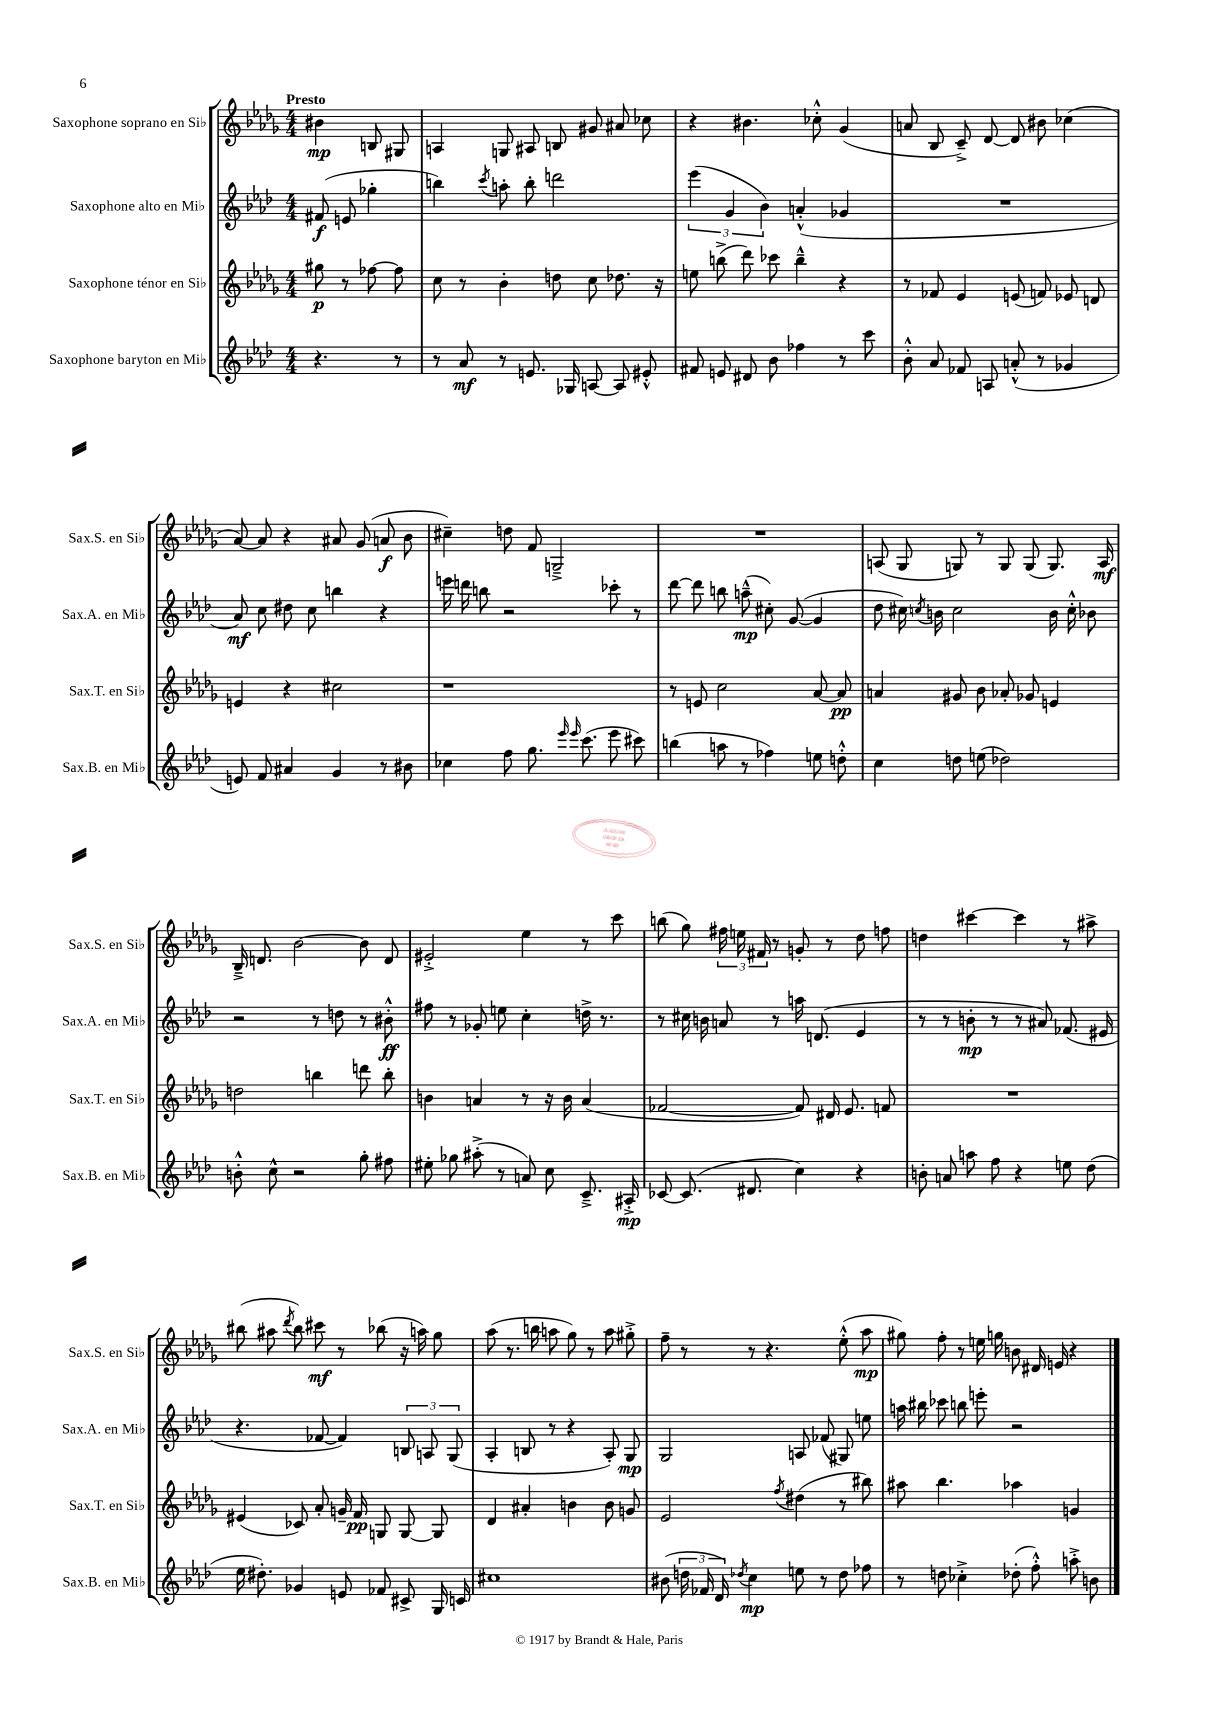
<<
\new StaffGroup <<
\new Staff = "s0" \with { instrumentName = "Saxophone soprano en Sib" shortInstrumentName = "Sax.S. en Sib" } {
    \clef treble \key des \major \numericTimeSignature \time 4/4 \partial 2 \tempo "Presto"
    \autoBeamOff bis'4\mp b8 gis8 |
    a4 g8 ais8 b8 gis'8 ais'8 ces''8 |
    r4 bis'4. ces''8-.-^ ges'4( |
    a'8 bes8 c'8--->) des'8~ des'8 bis'8 ces''4( |
    aes'8~) aes'8 r4 ais'8 ges'8( a'8\f bes'8 |
    cis''4--) d''8 f'8 g2---> |
    R1 |
    a8( ges8 g8) r8 g8 g8( g8.) a16\mf |
    bes16---> d'8. bes'2~ bes'8 d'8 |
    eis'2-.-> ees''4 r8 c'''8 |
    b''8( ges''8) \tuplet 3/2 { fis''16 e''16 fis'16 } r8 g'8-. r8 des''8 f''8 |
    d''4 cis'''4~ cis'''4 r8 ais''8-> |
    bis''8( ais''8 \acciaccatura { des'''8 } bis''8) cis'''8\mf r8 bes''8( r16 a''16) ges''8 |
    aes''8( r8. b''16 a''8 ges''8) r8 a''8 gis''8-.-> |
    f''8-- r8 r8 r4. ees''8-.-^( aes''8\mp |
    gis''8) f''8-. r8 e''16 g''16 b'8 dis'16 e'16 r4 \bar "|." |
}
\new Staff = "s1" \with { instrumentName = "Saxophone alto en Mib" shortInstrumentName = "Sax.A. en Mib" } {
    \clef treble \key aes \major \numericTimeSignature \time 4/4 \partial 2
    \autoBeamOff fis'8\f( e'8 ges''4-. |
    b''4) \acciaccatura { c'''8 } a''8-. b''8-. d'''2 |
    \tuplet 3/2 { ees'''4( g'4 bes'4) } a'4-.-^( ges'4 |
    R1 |
    aes'8\mf) c''8 dis''8 c''8 b''4 r4 |
    e'''16 d'''16 b''8 r2 ces'''8-. r8 |
    des'''8~ des'''8 b''8 a''8---^\mp( cis''8-.) g'8~( g'4 |
    des''8 cis''16) \acciaccatura { c''8 } b'16 c''2 b'16 c''16-.-^ bes'8 |
    r2 r8 d''8 r8 bis'8-.-^\ff |
    fis''8 r8 ges'8-. e''8 c''4-. d''16-> r8. |
    r8 cis''16 b'16 a'8 r8 a''16 d'8.( ees'4 |
    r8 r8 b'8-.\mp r8 r8 ais'8) fes'8.( eis'16 |
    r4. fes'8~ fes'4) \tuplet 3/2 { b8 a8 g8( } |
    aes4-. b8 r8 r4 aes8-.) g8\mp |
    g2 a8 fes'8( gis8) e''8 |
    a''16 bis''16 ces'''8 b''8 e'''8-. r2 \bar "|." |
}
\new Staff = "s2" \with { instrumentName = "Saxophone ténor en Sib" shortInstrumentName = "Sax.T. en Sib" } {
    \clef treble \key des \major \numericTimeSignature \time 4/4 \partial 2
    \autoBeamOff gis''8\p r8 fes''8~ fes''8 |
    c''8 r8 bes'4-. d''8 c''8 des''8. r16 |
    e''8 b''8->( des'''8) ces'''8 b''4---^ r4 |
    r8 fes'8 ees'4 e'8( f'8) ees'8 d'8 |
    e'4 r4 cis''2 |
    r1 |
    r8 e'8 c''2 aes'8~ aes'8\pp |
    a'4 gis'8 bes'8 aes'8-. ges'8 e'4 |
    d''2 b''4 d'''8 b''8-. |
    b'4 a'4 r8 r16 b'16 a'4( |
    fes'2~ fes'8) dis'16 ees'8. f'8 |
    R1 |
    eis'4( ces'8) aes'8-. g'16-- f'16\pp g8 g8~ g8 |
    des'4 ais'4-. b'4 b'8 g'8 |
    ees'2 \acciaccatura { f''8 } dis''4( r8 bis''8) |
    ais''8 bes''4. aes''4 g'4 \bar "|." |
}
\new Staff = "s3" \with { instrumentName = "Saxophone baryton en Mib" shortInstrumentName = "Sax.B. en Mib" } {
    \clef treble \key aes \major \numericTimeSignature \time 4/4 \partial 2
    \autoBeamOff r4. r8 |
    r8 aes'8\mf r8 e'8. ges16 a8~ a8 eis'8-.-^ |
    fis'8 e'8 dis'8 bes'8 fes''4 r8 c'''8 |
    bes'8-.-^ aes'8 fes'8 a8 a'8-.-^( r8 ges'4 |
    e'8) f'8 ais'4 g'4 r8 bis'8 |
    ces''4 f''8 g''8. \grace { ees'''16 ees'''16 } c'''8.( ees'''8 cis'''8) |
    b''4( a''8 r8 fes''4) e''8 d''8-.-^ |
    c''4 d''8 e''8( des''2) |
    b'8-.-^ c''8-^ r2 g''8-. fis''8 |
    eis''8-. ges''8 ais''8-.->( r8 a'8) c''8 c'8.---> ais16-.->\mp |
    ces'8~ ces'8.( dis'8. c''4) r4 |
    b'8-. a'8 a''8 f''8 r4 e''8 des''8( |
    ees''16 dis''8.-.) ges'4 e'8 fes'8 cis'8-> g16 c'16 |
    cis''1 |
    bis'8( \tuplet 3/2 { d''16 fes'16 des'16) } \acciaccatura { des''8 } c''4\mp e''8 r8 des''8 fes''8 |
    r8 d''8 ces''4-.-> des''8-.( f''8-.-^) a''8-.-> b'8 \bar "|." |
}
>>
>>
\layout { \context { \Score \remove "Bar_number_engraver" } }
